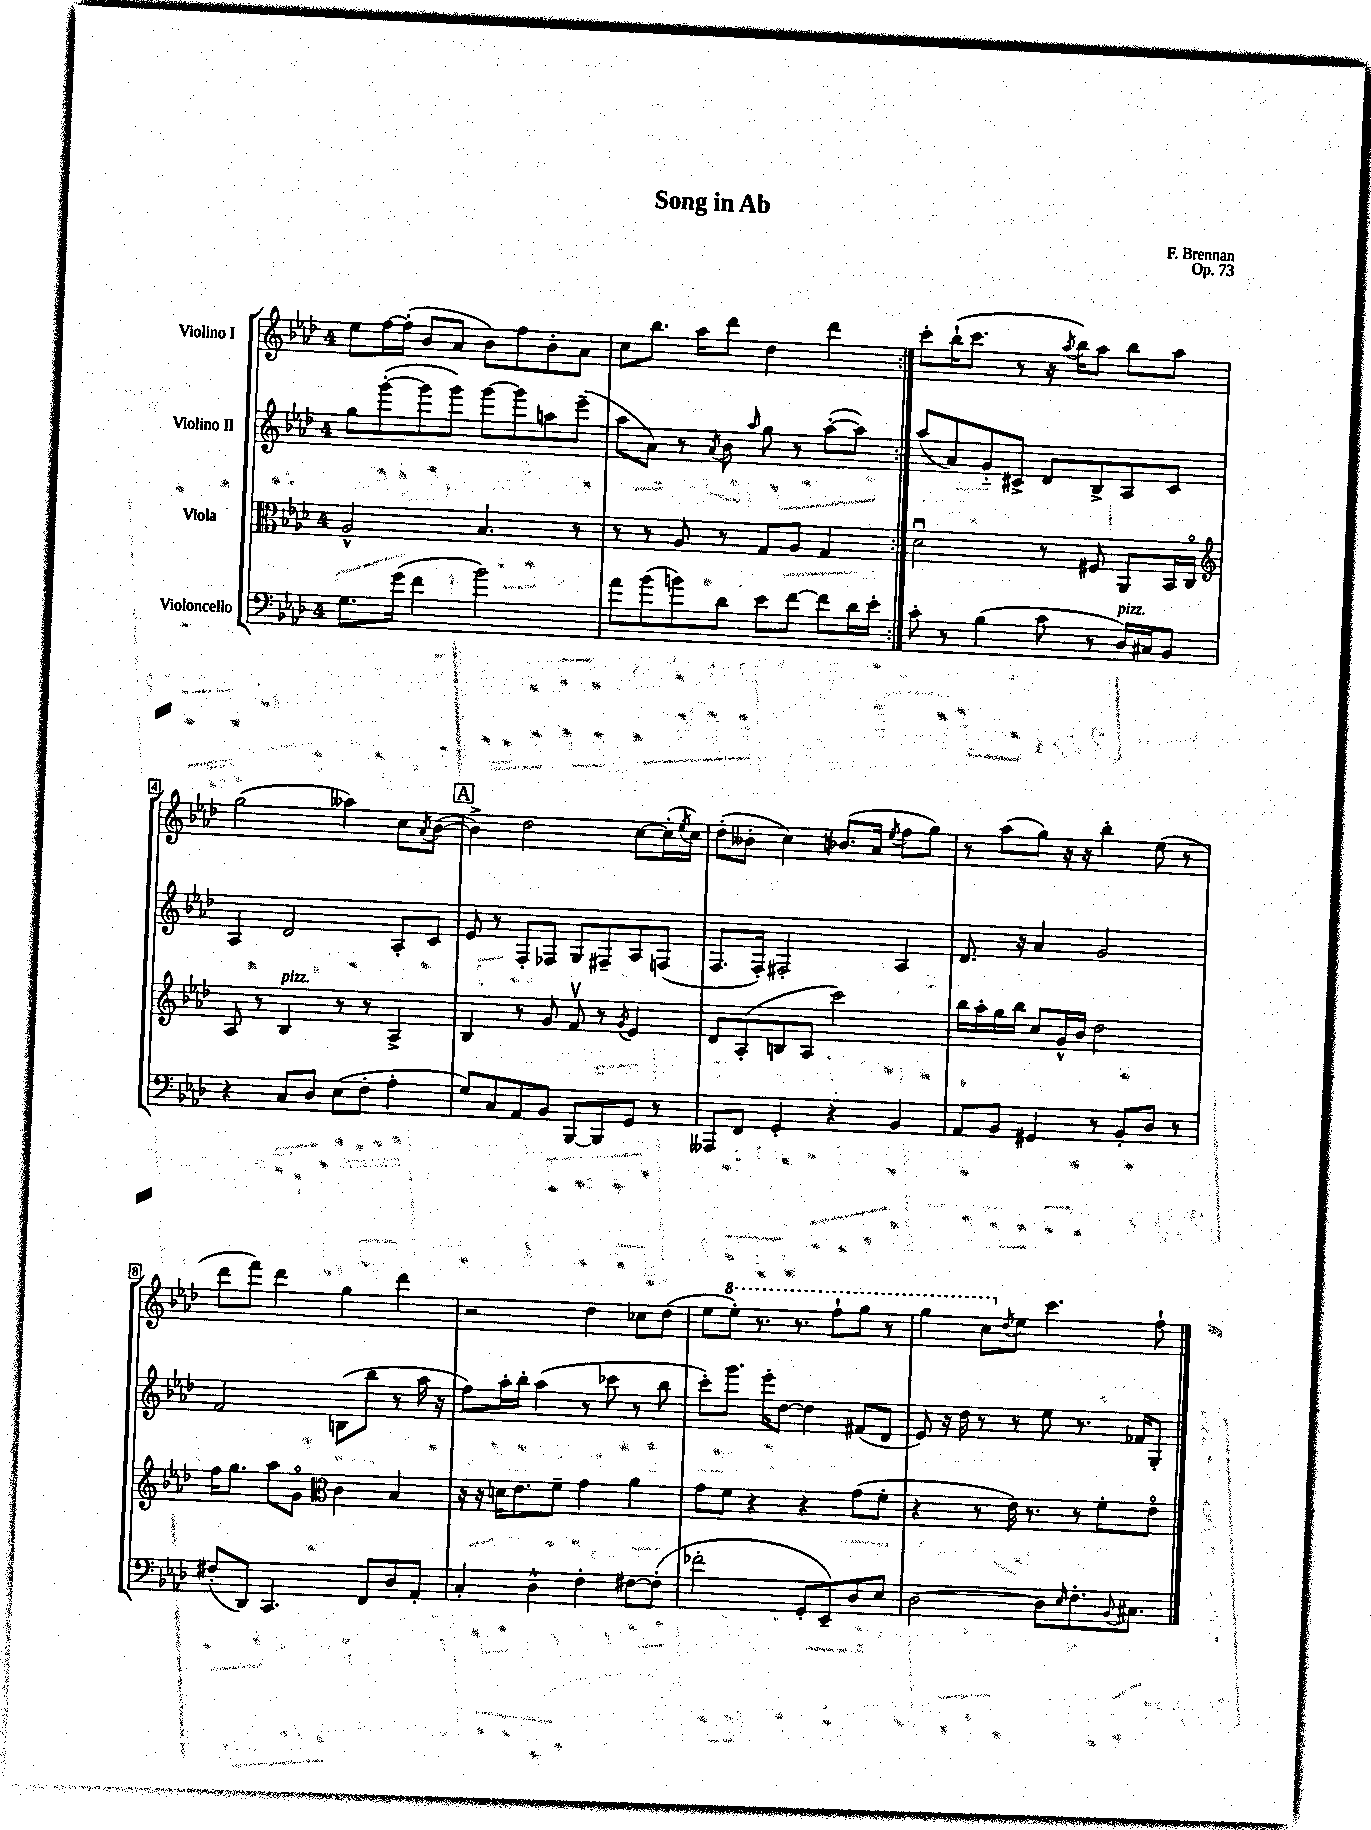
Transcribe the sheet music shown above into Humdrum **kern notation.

**kern	**kern	**kern	**kern
*staff4	*staff3	*staff2	*staff1
*clefF4	*clefC3	*clefG2	*clefG2
*k[b-e-a-d-]	*k[b-e-a-d-]	*k[b-e-a-d-]	*k[b-e-a-d-]
*M4/4	*M4/4	*M4/4	*M4/4
8.G\L	2A-^^/	8gg\L	8ee-\L
.	.	([8ggg'\	[16ff\L
(16g\Jk	.	.	(16ff'\]JJ
4f\	.	8ggg\]	8b-/L
.	.	8ggg\J)	8a-/J
2b-\)	4.B-/	[8ggg\L	8b-\L)
.	.	8ggg\]	8ff\
.	.	8aa\	8b-'\
.	8r	(8eee-~\J	8a-\J
=	=	=	=
8a-\L	8r	8aa-\L	8cc\L
(8b-\	8r	8a-\J)	8.bb-\J
8b\)	8A-/	8r	.
.	.	.	16aa-\LK
.	.	8qa-/	.
8d-\J	8r	8b-\	8ddd-\J
.	.	16qqaa-/	.
8e-\L	8G/L	8gg\	4dd-\
[8f\J	8A-/J	8r	.
8f\]L	4G/	([8aa-'\L	4ddd-\
16d-\L	.	8aa-\]J)	.
16e-'\JJ	.	.	.
=:|!	=:|!	=:|!	=:|!
8c'\	2d-u\	(8aa-/L	8ccc'\L
8r	.	8a-/)	(16bb-`\K
.	.	.	8.ccc\J
(4B-\	.	8g'~/	.
.	.	8c#^/J	8r
8c\	8r	8d-/L	16r
.	.	.	8qaa-/
.	.	.	16bb-\LK)
8r	8F#/	8B-^/	8aa-\J
16D-/LL)	8AA-/L	8A-/	8bb-\L
16C#/J	.	.	.
8BB-/J	16BB-/L	8c#/J	8aa-\J
.	16Co/JJ	.	.
=	=	=	=
*	*clefG2	*	*
4r	8A-/	4A-/	(2gg\
.	8r	.	.
8C/L	4B-/	2d-/	.
8D-/J	.	.	.
(8E-\L	8r	.	4aa--\)
8F'\J	8r	.	.
4A-'\	4A-^/	8A-'/L	8cc\L
.	.	.	8qa-/
.	.	8c/J	([8b-\J
=	=	=	=
8G/L)	4B-/	8e-/	4b-^\])
8C/	.	8r	.
8AA-/	8r	8F'/L	2dd-\
8BB-/J	8g/	8F-/J	.
[8BBB-/L	8fv/	8G/L	.
8BBB-/]	8r	8F#~/	.
.	8qg/	.	.
8GG/J	4e-/	8A-/	[8cc\L
8r	.	(8F/J	(16cc'\]L
.	.	.	8qee-/
.	.	.	16cc\JJ)
=	=	=	=
8AAA--/L	8d-/L	8.F/L	(8dd-'\L
8FF/J	(8A-'/	.	8b--'\J
.	.	16F'/Jk)	.
4GG'/	8B/	2F#'/	4cc\)
.	8A-/J	.	.
4r	2ccc\)	.	(8.b-/L
.	.	.	16a-/Jk
.	.	.	8qee-/
4BB-/	.	4A-/	8ff\L
.	.	.	8gg\J)
=	=	=	=
8AA-/L	16bb-\LL	8.d-/	8r
.	16aa-'\	.	.
8BB-/J	16gg\	.	(8aa-\L
.	16bb-\JJ	16r	.
4GG#/	8cc/L	4a-/	8gg\J)
.	16g^^/L	.	16r
.	16b-/JJ	.	16r
8r	2dd-\	2g/	4bb-'\
8BB-'/L	.	.	.
8D-/J	.	.	(8ee-\
8r	.	.	8r
=	=	=	=
(8F#'/L	16ff\LK	2f/	8ddd-\L
.	8.gg\J	.	.
8DD-/J)	.	.	8fff\J)
4.CC/	8aa-\L	.	4ddd-\
.	8go\J	.	.
*	*clefC3	*	*
.	4c\	(8B\L	4gg\
8FF/L	.	8bb-\J	.
8D-/	4B-/	8r	4ddd-\
8AA-'/J	.	16aa-\	.
.	.	16r	.
=	=	=	=
4C'/	16r	8ff\L)	2r
.	16r	.	.
.	16d\LK	16aa-'\L	.
.	8.e-\	16bb-'\JJ	.
4D-^^\	.	(4aa-\	.
.	8f~\J	.	.
4F'\	4g\	8r	4dd-\
.	.	8ccc-\	.
[8F#\L	4a-\	8r	8cc-\L
(8F#'\]J	.	8bb-\	(8dd-\J
=	=	=	=
2f-'\	8g\L	8ccc'\L)	8ee-\L
.	8f\J	8.ggg\J	8eee-'\J)
.	4r	.	8.r
.	.	16eee-'\LK	.
.	.	[8dd-\J	.
.	.	.	8.r
8GG'/L	4r	4dd-\]	.
8EE-~/)	.	.	8fff`\L
8D-/	(8g\L	(8f#/L	8ggg\J
8E-/J	8f'\J	8d-/J	8r
=	=	=	=
[2D-\	4r	8e-/)	4ggg\
.	.	16r	.
.	.	16dd-\	.
.	8r	8r	8ccc\L
.	.	.	8qdd-/
.	16e-\)	8r	8ee-\J
.	8.r	.	.
8D-\]L	.	8ee-\	4.ccc\
16qqE-/	.	.	.
8.F'\	8r	8.r	.
.	8f'\L	.	.
8qqBB-/	.	.	.
8.C#\J	.	16f-/LK	.
.	8e-o\J	8G'/J	8ff`\
==	==	==	==
*-	*-	*-	*-
